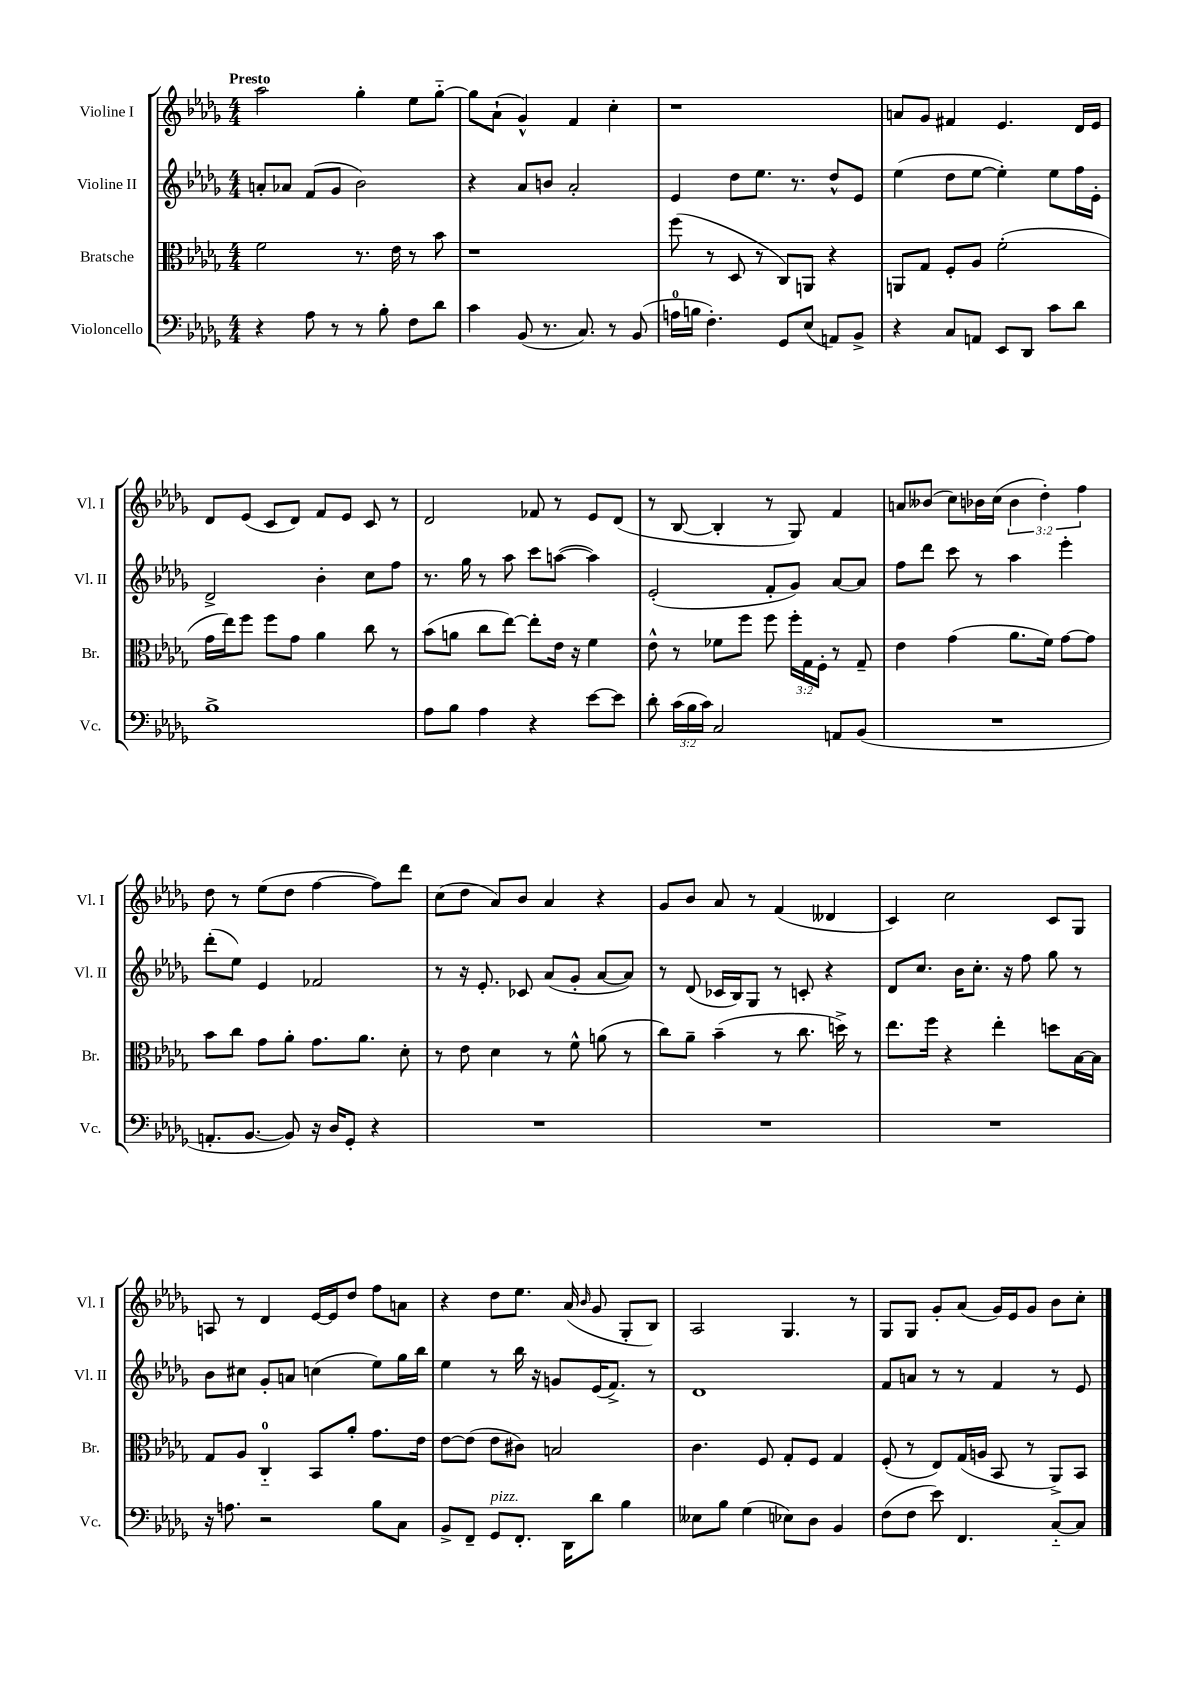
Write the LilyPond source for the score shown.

<<
\new StaffGroup <<
\new Staff = "s0" \with { instrumentName = "Violine I" shortInstrumentName = "Vl. I" } {
    \clef treble \key des \major \numericTimeSignature \time 4/4 \override Staff.TupletNumber.text = #tuplet-number::calc-fraction-text \tempo "Presto"
    \autoBeamOff aes''2 ges''4-. ees''8[ ges''8]~-_ |
    ges''8[ aes'8]-!( ges'4-^) f'4 c''4-. |
    r1 |
    a'8[ ges'8] fis'4 ees'4. des'16[ ees'16] |
    des'8[ ees'8]( c'8[ des'8]) f'8[ ees'8] c'8 r8 |
    des'2 fes'8 r8 ees'8[ des'8]( |
    r8 bes8~ bes4-. r8 ges8) f'4 |
    a'8[ beses'8]( c''8[) bes'16 c''16]( \tuplet 3/2 { bes'4 des''4-.) f''4 } |
    des''8 r8 ees''8[( des''8] f''4~ f''8[) des'''8] |
    c''8[( des''8] aes'8[) bes'8] aes'4 r4 |
    ges'8[ bes'8] aes'8 r8 f'4( deses'4 |
    c'4) c''2 c'8[ ges8] |
    a8 r8 des'4 ees'16[~ ees'16 des''8] f''8[ a'8] |
    r4 des''8[ ees''8.] aes'16( \grace { bes'16 } ges'8 ges8[-. bes8]) |
    aes2 ges4. r8 |
    ges8[ ges8] ges'8[-. aes'8]( ges'16[) ees'16 ges'8] bes'8[ c''8]-. \bar "|." |
}
\new Staff = "s1" \with { instrumentName = "Violine II" shortInstrumentName = "Vl. II" } {
    \clef treble \key des \major \numericTimeSignature \time 4/4
    \autoBeamOff a'8[-. aes'8] f'8[( ges'8] bes'2) |
    r4 aes'8[ b'8] aes'2-. |
    ees'4 des''8[ ees''8.] r8. des''8[-^ ees'8] |
    ees''4( des''8[ ees''8]~ ees''4-.) ees''8[ f''16 ees'16]-. |
    des'2-> bes'4-. c''8[ f''8] |
    r8. ges''16 r8 aes''8 c'''8[ a''8]~( a''4) |
    ees'2-.( f'8[-. ges'8]) aes'8[~ aes'8] |
    f''8[ des'''8] c'''8 r8 aes''4 ees'''4-. |
    des'''8[-.( ees''8]) ees'4 fes'2 |
    r8 r16 ees'8.-. ces'8 aes'8[( ges'8]-. aes'8[~ aes'8]) |
    r8 des'8( ces'16[ bes16) ges8] r8 c'8-. r4 |
    des'8[ c''8.] bes'16[ c''8.]-. r16 f''8 ges''8 r8 |
    bes'8[ cis''8] ges'8[-. a'8] c''4( ees''8[) ges''16 bes''16] |
    ees''4 r8 bes''16 r16 g'8[ ees'16( f'8.]->) r8 |
    des'1 |
    f'8[ a'8] r8 r8 f'4 r8 ees'8 \bar "|." |
}
\new Staff = "s2" \with { instrumentName = "Bratsche" shortInstrumentName = "Br." } {
    \clef alto \key des \major \numericTimeSignature \time 4/4 \override Staff.TupletNumber.text = #tuplet-number::calc-fraction-text
    \autoBeamOff f'2 r8. ees'16 r8 bes'8 |
    r1 |
    f''8( r8 des8 r8 c8[) a,8] r4 |
    a,8[ ges8] f8[-. aes8] f'2-.( |
    ges'16[ ees''16) f''8] f''8[ ges'8] aes'4 c''8 r8 |
    bes'8[( a'8] c''8[ ees''8]~) ees''8[-. ees'16] r16 f'4 |
    ees'8-^ r8 fes'8[ f''8] f''8 \tuplet 3/2 { f''16[-. ges16 f16]-. } r8 ges8-- |
    ees'4 ges'4( aes'8.[ f'16]) ges'8[~ ges'8] |
    bes'8[ c''8] ges'8[ aes'8]-. ges'8.[ aes'8.] des'8-. |
    r8 ees'8 des'4 r8 f'8-^ a'8( r8 |
    c''8[) aes'8]-- bes'4--( r8 c''8. d''16->) r8 |
    ees''8.[ f''16] r4 ees''4-. d''8[ bes16~ bes16] |
    ges8[ aes8] c4-0-_ bes,8[ aes'8]-. ges'8.[ ees'16] |
    ees'8[~ ees'8]( ees'8[ cis'8]) b2 |
    c'4. f8 ges8[-. f8] ges4 |
    f8-.( r8 ees8[) ges16( a16] bes,8 r8 aes,8[->) bes,8] \bar "|." |
}
\new Staff = "s3" \with { instrumentName = "Violoncello" shortInstrumentName = "Vc." } {
    \clef bass \key des \major \numericTimeSignature \time 4/4 \override Staff.TupletNumber.text = #tuplet-number::calc-fraction-text
    \autoBeamOff r4 aes8 r8 r8 bes8-. f8[ des'8] |
    c'4 bes,8( r8. c8.) r8 bes,8( |
    a16[-0 b16] f4.-.) ges,8[ ees8]( a,8[) bes,8]-> |
    r4 c8[ a,8] ees,8[ des,8] c'8[ des'8] |
    bes1-> |
    aes8[ bes8] aes4 r4 ees'8[~ ees'8] |
    des'8-. \tuplet 3/2 { c'16[( bes16 c'16]) } c2 a,8[ bes,8]( |
    R1 |
    a,8.[-. bes,8.]~ bes,8) r16 des16[ ges,8]-. r4 |
    R1 |
    R1 |
    R1 |
    r16 a8. r2 bes8[ c8] |
    bes,8[-> f,8]-- ges,8[^\markup { \italic "pizz." } f,8.]-. des,16[ des'8] bes4 |
    eeses8[ bes8] ges4( ees8[) des8] bes,4 |
    f8[( f8] ees'8) f,4. c8[~-_ c8] \bar "|." |
}
>>
>>
\layout { \context { \Score \remove "Bar_number_engraver" } }
